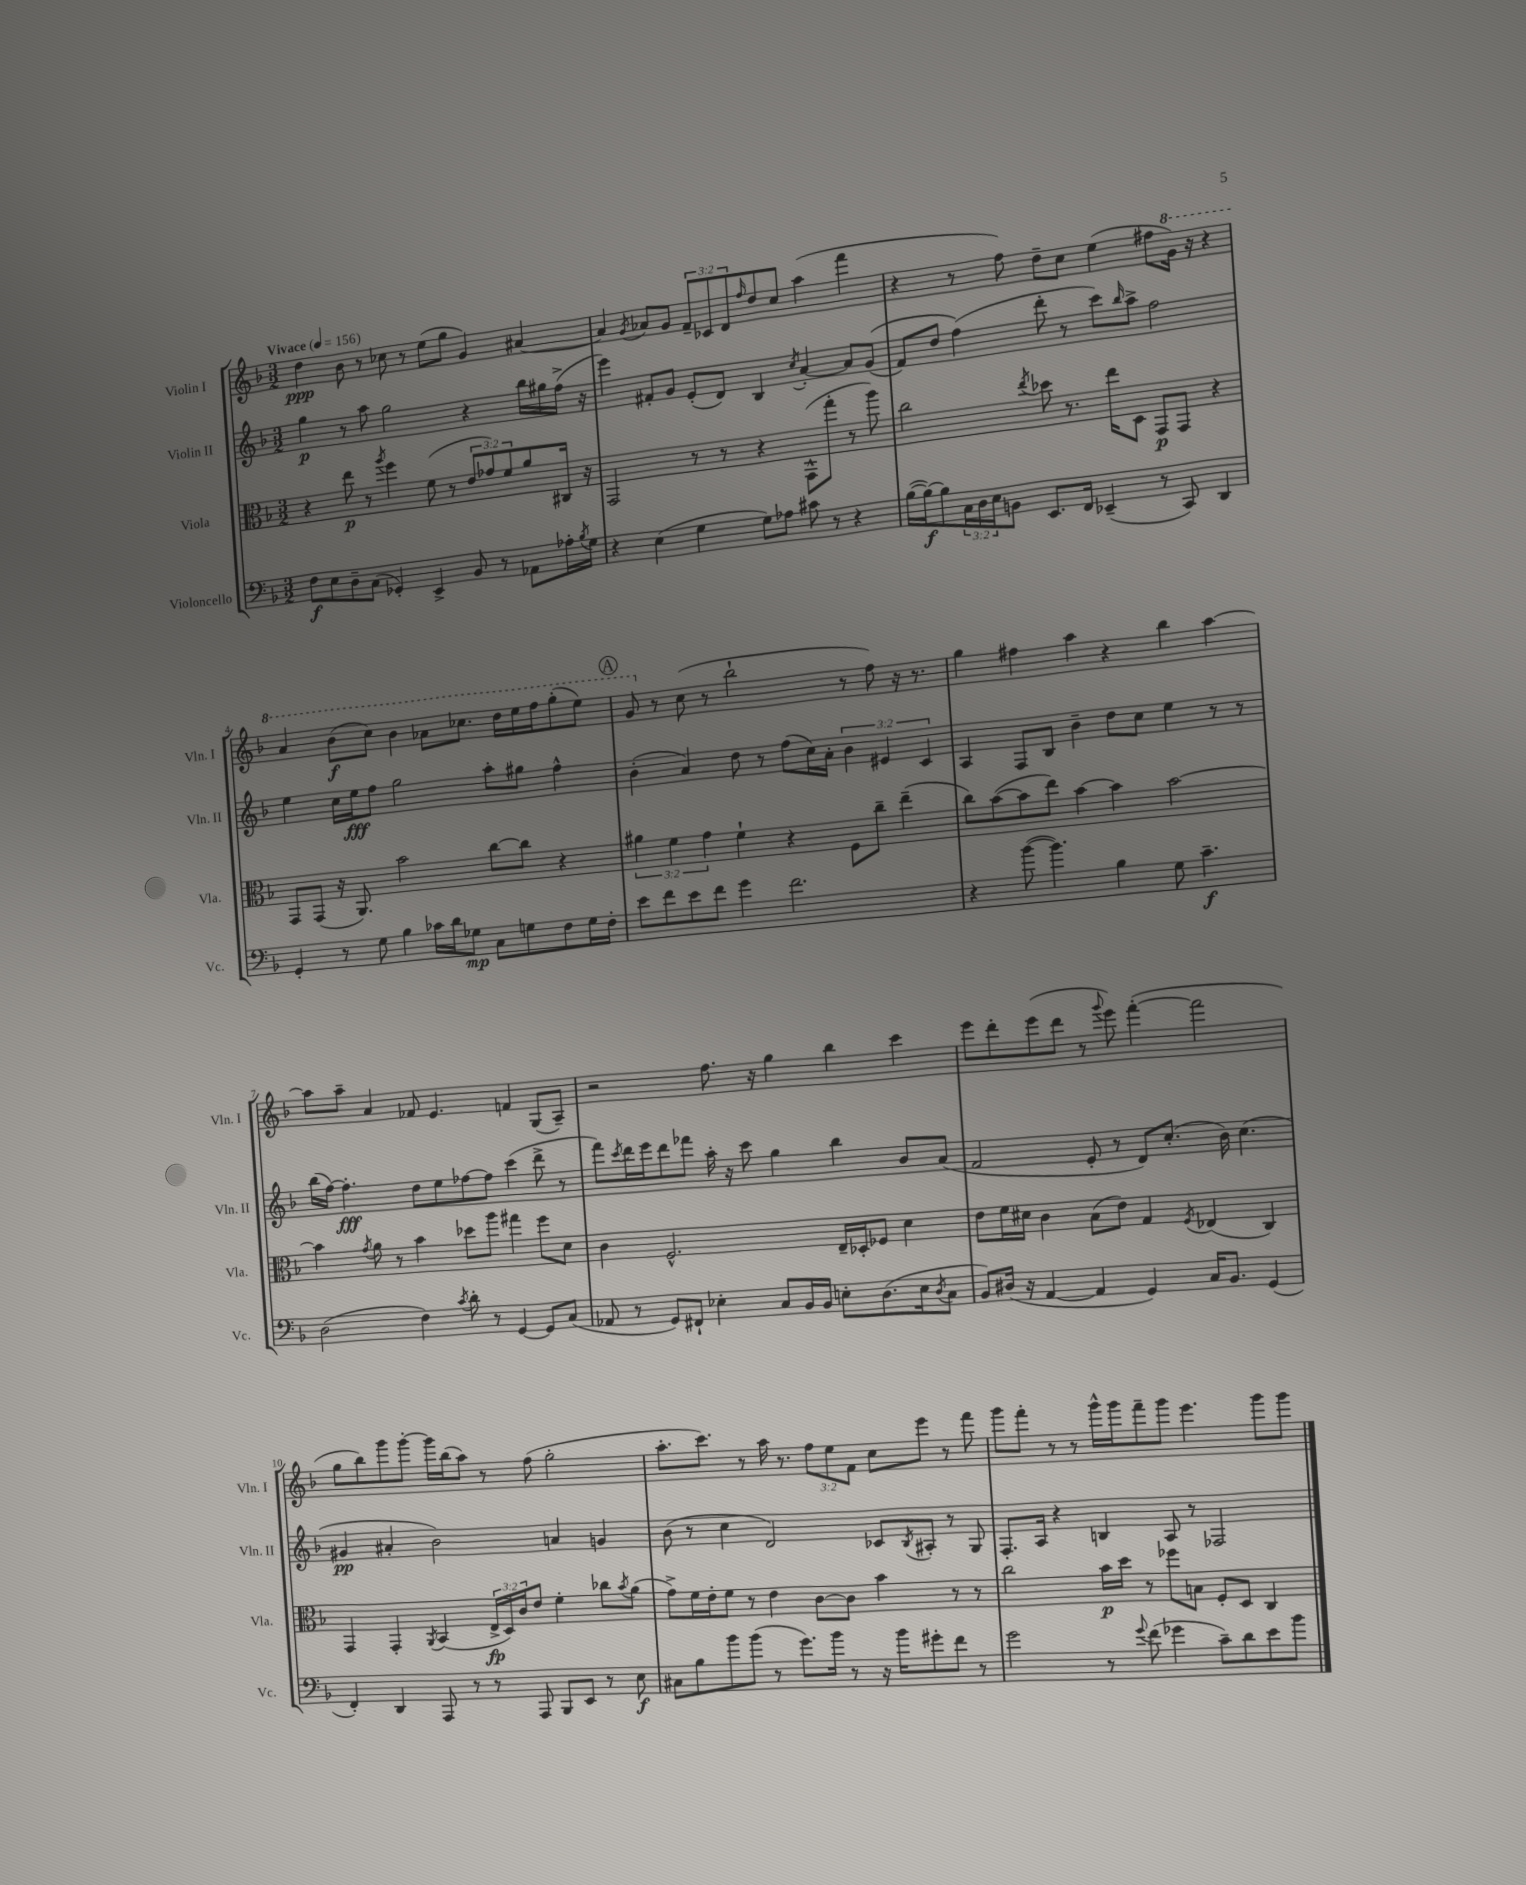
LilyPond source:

<<
\new StaffGroup <<
\new Staff = "s0" \with { instrumentName = "Violin I" shortInstrumentName = "Vln. I" } {
    \clef treble \key f \major \numericTimeSignature \time 3/2 \override Staff.TupletNumber.text = #tuplet-number::calc-fraction-text \tempo "Vivace" 4 = 156
    d''4\ppp bes'8 r8 ces''8 r8 e''8( g''8 g'4) ais'4~ |
    ais'4 \acciaccatura { g'8 } aes'8 g'8 \tuplet 3/2 { f'8-- ces'8 d'8 } \grace { f''16 } d''8 c''8 a''4( f'''4 |
    r4 r8 f''8) d''8-- c''8 e''4( fis''8 \ottava #1 g''16) r16 r4 |
    a''4 bes''8\f( c'''8) bes''4 aes''8 ces'''8. d'''16 e'''16 f'''16 g'''8-.( e'''8) |
    \mark \markup { \circle "A" } g''8 \ottava #0 r8 c''8( r8 bes''2-! r8 f''8) r16 r8. |
    g''4 fis''4 a''4 r4 bes''4 a''4~ |
    a''8 a''8-- a'4 fes'8 e'4. f'4 g8( a8--) |
    r2 f''8. r16 g''4 bes''4 c'''4 |
    e'''8 d'''8-. e'''8( d'''8 r8 \appoggiatura { g'''8 } e'''8) f'''4~-.( f'''2 |
    g''8 bes''8) g'''8 g'''8~-. g'''16 bes''16( a''8) r8 f''8( g''2-. |
    a''8.-. c'''8.) r8 a''16 r8. \tuplet 3/2 { f''8 e''8 f'8 } c''8 e'''8 r8 f'''8 |
    g'''8 f'''8-. r8 r8 g'''16-^ g'''16 f'''8-- g'''8 e'''4. g'''8 g'''8 \bar "|." |
}
\new Staff = "s1" \with { instrumentName = "Violin II" shortInstrumentName = "Vln. II" } {
    \clef treble \key f \major \numericTimeSignature \time 3/2 \override Staff.TupletNumber.text = #tuplet-number::calc-fraction-text
    g''4\p r8 a''8 g''2 r4 bes''16 gis''16 f''16->( r16 |
    e'''4) fis'8-. g'8 e'8-.( d'8) bes4 \acciaccatura { c''8 } a'4~-. a'8 g'8(\( |
    f'8) d''8 f''4(\) d'''8-. r8 c'''8) \grace { bes''16 } a''8-> f''2 |
    e''4 c''16 e''16\fff f''8 g''2 a''8-. gis''8 f''4-^ |
    \mark \markup { \circle "A" } bes'4-.( a'4) d''8 r8 f''8( c''16) a'16-. \tuplet 3/2 { bes'4 eis'4 c'4 } |
    a4 f8 bes8 bes'4-- d''8 c''8 e''4 r8 r8 |
    bes''16( f''16~) f''4.-.\fff d''8 e''8 fes''8~ fes''8 c'''4( d'''8-> r8 |
    f'''8) \acciaccatura { c'''8 } d'''16 e'''16 d'''8 fes'''8 a''16-. r16 c'''8 g''4 bes''4 bes'8 a'8( |
    f'2 e'8-. r8 d'8) c''8.-.( bes'16) c''4.( |
    gis'4\pp ais'4-. bes'2) a'4 g'4 |
    bes'8( r8 c''4 d'2) ces'8 \acciaccatura { bes8 } ais8-. r8 g8 |
    f8.-. a16 r4 b4 a8 r8 fes2 \bar "|." |
}
\new Staff = "s2" \with { instrumentName = "Viola" shortInstrumentName = "Vla." } {
    \clef alto \key f \major \numericTimeSignature \time 3/2 \override Staff.TupletNumber.text = #tuplet-number::calc-fraction-text
    r4 e''8\p r8 \acciaccatura { a''8 } f''4 f'8( r8 \tuplet 3/2 { e'8 ges'8) f'8 } a'8 cis16 r16 |
    g,2 r8 r8 r4 g,8-^( g''8-. r8 a''8) |
    c''2 \acciaccatura { e''8 } des''8 r8. e''16 d8 g,8\p g,8 r4 |
    g,8 g,8( r16 a,8.) bes'2 c''8~ c''8 r4 |
    \mark \markup { \circle "A" } \tuplet 3/2 { ais'4 f'4 g'4 } f'4-! r4 f8 c''8-- e''4--( |
    c''8) bes'8~( bes'8 e''8) bes'4~ bes'4 bes'2~ |
    bes'4 \acciaccatura { g'8 } a'8 r8 bes'4 des''8 a''8 gis''4 f''8 d'8 |
    c'4 f2.-^ e16-- des16-. fes8 d'4 |
    e'8 f'16 dis'16 c'4 bes8( e'8) g4 \acciaccatura { f8 } ees4( c4) |
    g,4 g,4-. \acciaccatura { a,8 } bes,4( \tuplet 3/2 { e16->\fp d16) c'16 } e'8 f'4-. ces''8 \acciaccatura { bes'8 } a'8( |
    g'8->) f'16 e'16-. f'8 r8 e'4 c'8~ c'8 bes'4 r8 r8 |
    c''2 bes'16\p d''16 r8 fes''8 b8 f8-. d8 c4 \bar "|." |
}
\new Staff = "s3" \with { instrumentName = "Violoncello" shortInstrumentName = "Vc." } {
    \clef bass \key f \major \numericTimeSignature \time 3/2 \override Staff.TupletNumber.text = #tuplet-number::calc-fraction-text
    f8\f e8 d8-- c8( ges,4-.) e,4-> bes,8 r8 aes,8 aes16-. \acciaccatura { bes8 } g16 |
    r4 e4( g4 g8) aes8 cis'8 r8 r4 |
    bes16~( bes16~\f) bes8 \tuplet 3/2 { c16 d16 e16 } b,8 e,8. f,16 ees,4--( r8 c,8) d,4 |
    g,4-. r8 g8 bes4 ces'16 d'16 ges8\mp c8 g8 f8 g16 f16-. |
    \mark \markup { \circle "A" } e'8 f'8 e'8 f'8 g'4 f'2. |
    r4 bes'8~( bes'4.) bes4 g8 c'4.--\f |
    d2( f4) \acciaccatura { c'8 } d'8-. r8 g,4~ g,8 c8( |
    aes,8 r8 g,8) fis,8-! ees4-. c8 bes,16 bes,16 e8-. d8.( e16 \acciaccatura { d8 } c8 |
    bes,8) dis16( r16 a,4~ a,4 g,4) c16 bes,8. g,4( |
    f,4-.) d,4 a,,8 r8 r8 a,,8 bes,,8 e,8 r8 e8\f |
    cis8 bes8 bes'8 bes'8( r8 g'8.) bes'16 r8 r16 bes'16 gis'8-. f'8 r8 |
    g'2 r8 \appoggiatura { g'8 } f'8( ges'4 c'8--) d'8 e'8 bes'8 \bar "|." |
}
>>
>>
